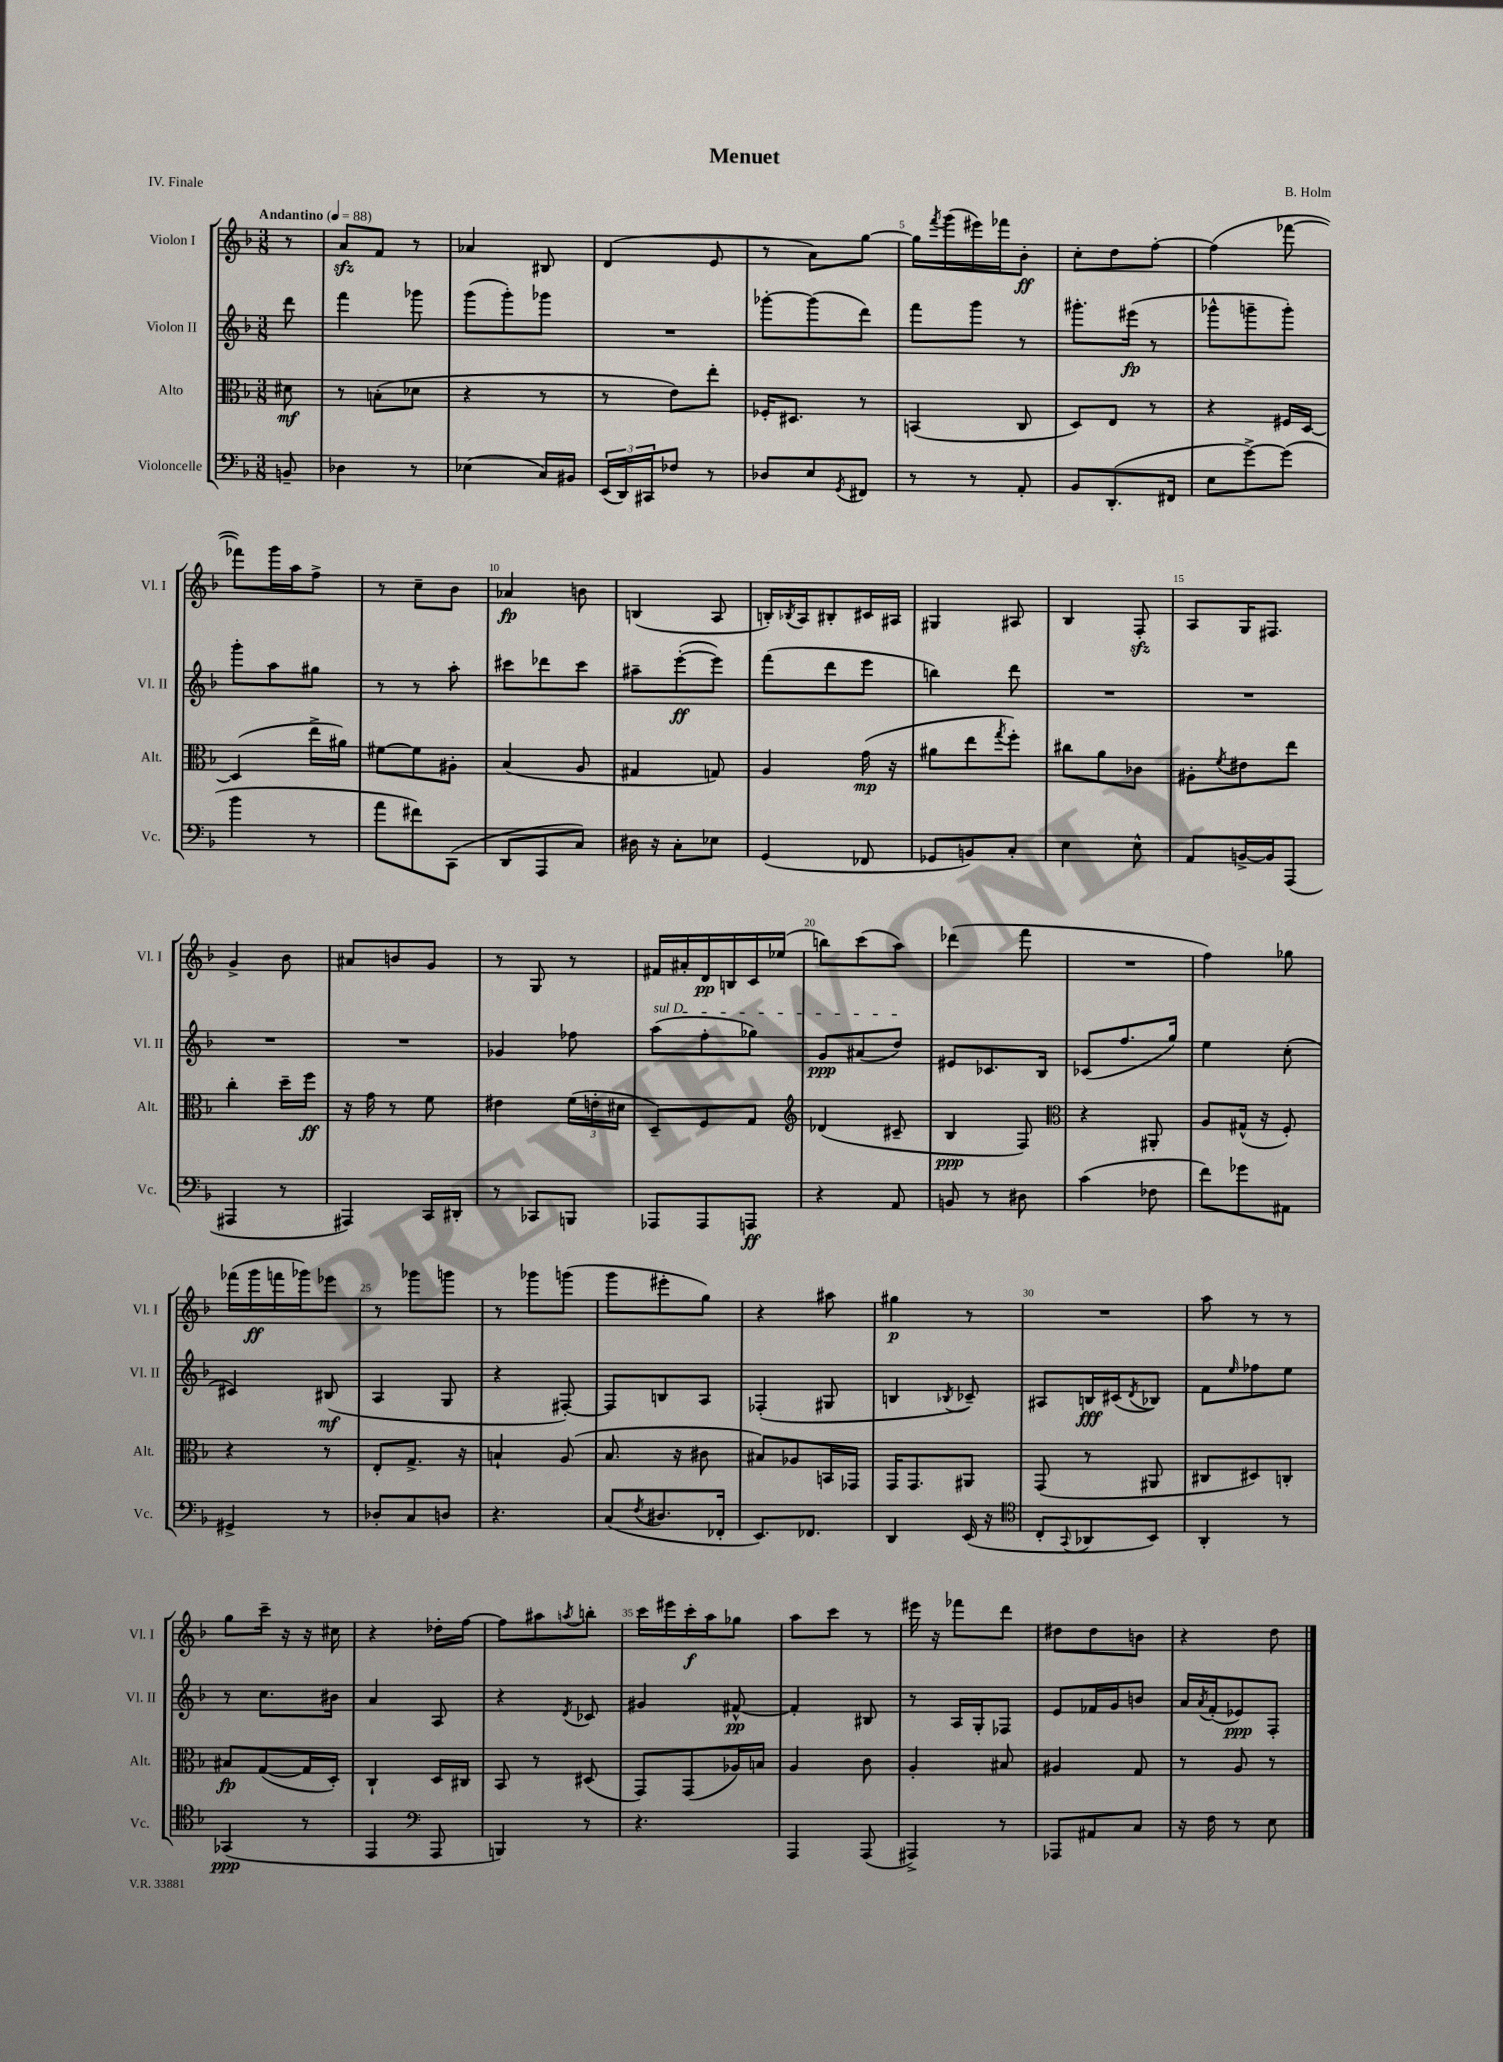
\header { title = "Menuet" composer = "B. Holm" piece = "IV. Finale" }
<<
\new StaffGroup <<
\new Staff = "s0" \with { instrumentName = "Violon I" shortInstrumentName = "Vl. I" } {
    \clef treble \key f \major \numericTimeSignature \time 3/8 \partial 8 \tempo "Andantino" 4 = 88
    r8 |
    a'8\sfz f'8 r8 |
    aes'4 bis8 |
    d'4( e'8 |
    r8 a'8) g''8~ |
    g''16 \acciaccatura { f'''8 } g'''16( eis'''16) fes'''16 bes'8-.\ff |
    c''8-. d''8 f''8~-. |
    f''4( fes'''8~ |
    fes'''8) g'''16 a''16 f''8-> |
    r8 c''8-- bes'8 |
    aes'4\fp b'8 |
    b4( a8 |
    b16-.) \acciaccatura { bes8 } a16 bis8-. cis'16 ais16 |
    gis4 ais8 |
    bes4 f8-.\sfz |
    a8 g16 fis8. |
    g'4-> bes'8 |
    ais'8 b'8 g'8 |
    r8 g8 r8 |
    fis'16 ais'16-. d'16\pp b16 c'16 ees''16( |
    b''8) c'''8( a''8) |
    des'''4( f'''8 |
    R4. |
    f''4) ges''8 |
    fes'''16( g'''16\ff f'''16 ges'''16) ees'''8 |
    r8 ges'''8 g'''8 |
    r8 ges'''8 g'''8( |
    g'''8 eis'''8-. g''8) |
    r4 ais''8 |
    gis''4\p r8 |
    R4. |
    a''8 r8 r8 |
    g''8 c'''16-- r16 r16 cis''16 |
    r4 des''16-. f''16~ |
    f''8 ais''8 \acciaccatura { a''8 } b''8-. |
    c'''16 eis'''16 c'''16-.\f a''16 ges''8 |
    a''8 c'''8 r8 |
    eis'''16 r16 fes'''8 d'''8 |
    dis''8 dis''8 b'8 |
    r4 d''8 \bar "|." |
}
\new Staff = "s1" \with { instrumentName = "Violon II" shortInstrumentName = "Vl. II" } {
    \clef treble \key f \major \numericTimeSignature \time 3/8 \partial 8
    d'''8 |
    f'''4 ges'''8 |
    g'''8( g'''8-.) ges'''8 |
    R4. |
    ges'''8~-. ges'''8( d'''8) |
    f'''8 g'''8 r8 |
    gis'''8.-. eis'''16\fp( r8 |
    ges'''8-^ g'''8-- g'''8-.) |
    g'''8-. a''8 gis''8 |
    r8 r8 a''8-. |
    cis'''8 des'''8 cis'''8 |
    ais''8-- e'''8~-.\ff( e'''8) |
    f'''8( d'''8 e'''8 |
    b''4) d'''8 |
    R4. |
    R4. |
    R4. |
    R4. |
    ges'4 fes''8 |
    \once \override TextSpanner.bound-details.left.text = \markup { \italic "sul D" } a''8\startTextSpan( f''8-. ges''8) |
    g'8\ppp ais'8( d''8\stopTextSpan) |
    eis'8 ces'8. bes16 |
    ces'8( f''8. g''16) |
    e''4 c''8-.( |
    cis'4) bis8\mf( |
    a4 g8 |
    r4 fis8~-.) |
    fis8 b8 a8 |
    fes4-.( gis8 |
    b4 \acciaccatura { bes8 } ces'8--) |
    ais8 b16\fff cis'16( \acciaccatura { d'8 } bes8) |
    f'8 \grace { e''16 } fes''8 e''8 |
    r8 c''8. bis'16 |
    a'4 a8 |
    r4 \acciaccatura { d'8 } ces'8 |
    gis'4 fis'8~-^\pp |
    fis'4-. bis8 |
    r8 a16 g16-. fes8 |
    e'8 fes'16 g'16 b'8 |
    a'16 \acciaccatura { a'8 } f'16-.( ees'8\ppp) f8-. \bar "|." |
}
\new Staff = "s2" \with { instrumentName = "Alto" shortInstrumentName = "Alt." } {
    \clef alto \key f \major \numericTimeSignature \time 3/8 \partial 8
    dis'8\mf |
    r8 b8-.( des'8 |
    r4 r8 |
    r8 e'8) e''8-. |
    fes16-. dis8. r8 |
    b,4( c8 |
    d8) e8 r8 |
    r4 fis16 d16~ |
    d4( e''16-> ais'16) |
    fis'8~ fis'8 ais8-. |
    bes4( a8 |
    gis4 g8) |
    a4 g'16\mp( r16 |
    ais'8 e''8 \acciaccatura { g''8 } f''8-.) |
    cis''8 a'8 ces'8 |
    ais8-. \acciaccatura { f'8 } eis'8 e''8 |
    c''4-. d''16-- f''16\ff |
    r16 g'16 r8 f'8 |
    eis'4 \tuplet 3/2 { f'16( e'16-. dis'16 } |
    d8--) f8 g8 |
    \clef treble des'4( cis'8-- |
    bes4\ppp f8) |
    \clef alto r4 ais,8-. |
    a8 gis16-^( r16 f8-.) |
    r4 r8 |
    e8-. g8.-> r16 |
    b4-! a8( |
    bes8. r16 cis'8 |
    bis8) aes8 b,16 ges,16 |
    g,16 g,8. ais,8 |
    g,8( r8 ais,8 |
    cis8 dis8) c8-. |
    bis8\fp g8~( g16 d16-.) |
    c4-! d16 cis16 |
    bes,8 r8 dis8( |
    g,8) g,8( aes16) b16 |
    a4 c'8 |
    a4-. bis8 |
    ais4 g8 |
    r8 a8 r8 \bar "|." |
}
\new Staff = "s3" \with { instrumentName = "Violoncelle" shortInstrumentName = "Vc." } {
    \clef bass \key f \major \numericTimeSignature \time 3/8 \partial 8
    b,8-- |
    des4 r8 |
    ees4( c16) bis,16 |
    \tuplet 3/2 { e,16( d,16) cis,16 } fes8 r8 |
    des8 e8 \acciaccatura { g,8 } fis,8 |
    r8 r8 a,8-. |
    bes,8 d,8.-.( fis,16 |
    e8 g'8~->) g'8( |
    bes'4 r8 |
    a'8 fis'8) c,8( |
    d,8 a,,8 c8) |
    dis16 r16 c8-. ees8 |
    g,4( fes,8 |
    ges,8 b,8) c8-. |
    e4 e8-^ |
    a,8 b,16~-> b,16 a,,8( |
    ais,,4 r8 |
    ais,,4) c,16 dis,16-. |
    r8 ces,8 b,,8 |
    aes,,8 aes,,8 a,,8\ff |
    r4 a,8 |
    b,8 r8 dis8 |
    c'4( fes8 |
    f'8) ges'8 ais,8 |
    gis,4-> r8 |
    des8-. c8 d8 |
    r4. |
    c8( \acciaccatura { f8 } dis8. fes,16-. |
    e,8.) fes,8. |
    d,4 e,16( r16 |
    \clef tenor c8-. \appoggiatura { g,8 } aes,8 bes,8) |
    a,4-. r8 |
    ges,4\ppp( r8 |
    e,4 \clef bass a,,8 |
    b,,4) r8 |
    r4. |
    a,,4 a,,8( |
    ais,,4->) r8 |
    aes,,8 ais,8 c8 |
    r16 f16 r8 e8 \bar "|." |
}
>>
>>
\layout { \context { \Score \override BarNumber.break-visibility = ##(#f #t #t) barNumberVisibility = #(every-nth-bar-number-visible 5) } }
